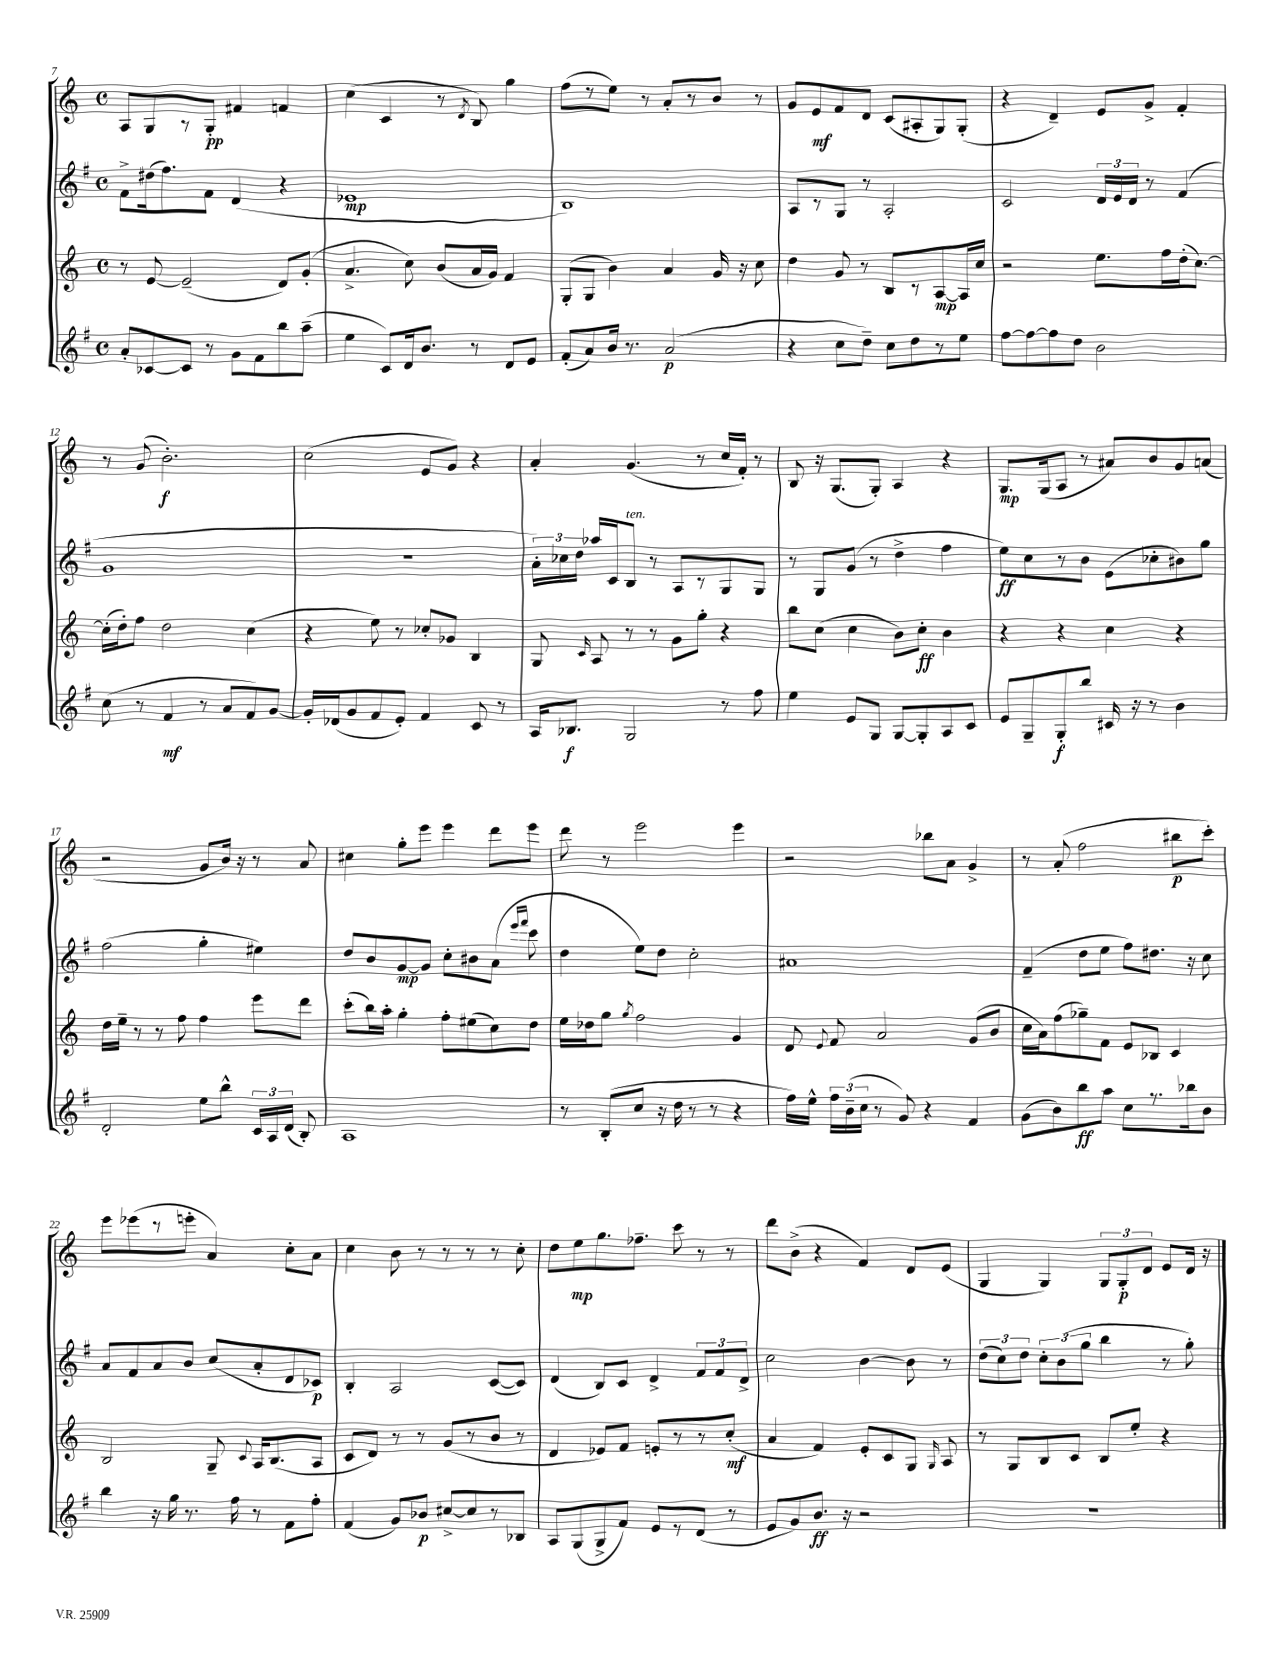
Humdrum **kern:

**kern	**kern	**kern	**kern
*staff4	*staff3	*staff2	*staff1
*clefG2	*clefG2	*clefG2	*clefG2
*k[f#]	*k[]	*k[f#]	*k[]
*M4/4	*M4/4	*M4/4	*M4/4
*met(c)	*met(c)	*met(c)	*met(c)
8a'/L	8r	8f#^\L	8A/L
[8c-/	[8e/	(16dd#\k	8G/
.	.	8.ff#\)	.
8c-/]J	(2e~/]	.	8r
8r	.	8f#\J	8G'/J
8g\L	.	(4d/	4f#/
8f#\	.	.	.
8bb\	8d/L)	4r	4f/
(8aa~\J	(8g'/J	.	.
=	=	=	=
4ee\	4.a^/	1e-	(4cc\
8c/L)	.	.	4c/
16d/k	8cc\)	.	.
8.b/J	.	.	.
.	(8b/L	.	8r
.	.	.	8qd/
8r	16a/L	.	8B/)
.	16g/JJ)	.	.
8d/L	4f/	.	4gg\
8e/J	.	.	.
=	=	=	=
(8f#'/L	(8G'/L	1B)	(8ff\L
8a/)	8G/J	.	8r
16b/Jk	4b\)	.	8ee\J)
8.r	.	.	.
.	.	.	8r
(2a/	4a/	.	8a'/L
.	.	.	8r
.	16g/	.	8b/J
.	16r	.	.
.	8cc\	.	8r
=	=	=	=
4r	4dd\	8A/L	8g/L
.	.	8r	8e/
8cc\L	8g/	8G/J	8f/
8dd~\J)	8r	8r	8d/J
8cc\L	8B/L	2A'/	(8c/L
8dd\	8r	.	8A#'/
8r	[8A/	.	8G/)
8ee\J	16A/]L	.	(8G'/J
.	16cc/JJ	.	.
=	=	=	=
[8ff#\L	2r	2c/	4r
8ff#\_	.	.	.
8ff#\]	.	.	4d~/)
8dd\J	.	.	.
2b\	8.ee\L	24d/LL	8e/L
.	.	24e/	.
.	.	24d/JJ	.
.	.	8r	8g^/J
.	16ff\L	.	.
.	(16dd'\J	(4f#/	4f'/
.	[8.cc\J)	.	.
=	=	=	=
(8cc\	(16cc'\]LL	1g	8r
.	16dd'\J)	.	.
8r	8ff\J	.	(8g/
4f#/	2dd\	.	2.b'\)
8r	.	.	.
8a/L	.	.	.
8f#/)	(4cc\	.	.
[8g/J	.	.	.
=	=	=	=
16g'/]LL	4r	1r	(2cc\
(16d-/J	.	.	.
8g/	.	.	.
8f#/	8ee\)	.	.
8e'/J)	8r	.	.
4f#/	8cc-'/L	.	8e/L
.	8g-/J	.	8g/J)
8c/	4B/	.	4r
8r	.	.	.
=	=	=	=
16A/LK	8G/	24a'\LL)	4a'/
.	.	24cc-\	.
8.B-/J	.	.	.
.	.	24dd\JJ	.
.	16qqc/	.	.
.	8A/	16aa-/LL	.
.	.	16c/J	.
2G/	8r	8B/J	(4.g/
.	8r	8r	.
.	8g\L	8A/L	.
.	8gg'\J	8r	8r
8r	4r	8G/	16cc/LL
.	.	.	16f'/JJ)
8ff#\	.	8G/J	8r
=	=	=	=
4ee\	8bb\L	8r	8B/
.	(8cc\J	8G/L	16r
.	.	.	(8.G/L
8e/L	4cc\	(8g/J	.
8G/J	.	8r	8G'/J)
[8G/L	8b\L)	4dd^\	4A/
8G'/]	8cc'\J	.	.
8A/	4b\	4ff#\	4r
8c/J	.	.	.
=	=	=	=
8e/L	4r	8ee\L)	8.G/L
8G~/	.	8cc\	.
.	.	.	(16G/k
8G'/	4r	8r	8A/J
8bb/J	.	8b\J	8r
16c#/	4cc\	(8e\L	8a#/L)
16r	.	.	.
8r	.	8cc-'\	8b/
4b\	4r	8b#\)	8g/
.	.	8gg\J	(8a/J
=	=	=	=
2d'/	16dd\LL	(2ff#\	2r
.	16ee~\JJ	.	.
.	8r	.	.
.	8r	.	.
.	8ff\	.	.
8ee\L	4ff\	4gg'\	8g/L
8bb^^\J	.	.	16b/Jk)
.	.	.	16r
24c/LL	8eee\L	4ee#\)	8r
24A/	.	.	.
(24d/JJ	.	.	.
8B'/)	8ddd\J	.	8a/
=	=	=	=
1A	(8ccc'\L	8dd/L	4cc#\
.	16bb\L)	8b/	.
.	16aa'\JJ	.	.
.	4gg'\	[8g/	8gg'\L
.	.	8g/]J	8eee\J
.	8ff'\L	8cc'\L	4eee\
.	(8ee#\	8b#\	.
.	8cc\)	(8a\J	8ddd\L
.	.	16qqeee/LL	.
.	.	16qqfff#/JJ	.
.	8dd\J	8ccc\	8eee\J
=	=	=	=
8r	16ee\LL	4dd\	8ddd\
.	16dd-\J	.	.
(8B'/L	8gg\J	.	8r
.	8qgg/	.	.
8cc/J	2ff\	8ee\L)	2eee\
16r	.	8dd\J	.
16dd\	.	.	.
8r	.	2cc'\	.
8r	.	.	.
4r	4g/	.	4eee\
=	=	=	=
16ff#\LL)	8d/	1a#	2r
16ee^^\JJ	.	.	.
.	8qqe/	.	.
24ff#\LL	8f/	.	.
(24b~\	.	.	.
24cc\JJ	.	.	.
8r	2a/	.	.
8g/)	.	.	.
4r	.	.	8bb-\L
.	.	.	8a\J
4f#/	(8g/L	.	4g^/
.	8b/J	.	.
=	=	=	=
(8g\L	16cc\LL	(4f#~/	8r
.	16a\J)	.	.
8b\)	(8ff\	.	(8a'/
8bb\	8gg-~\)	8dd\L	2ff\
8aa\J	8f\J	8ee\J	.
8cc\L	8e/L	8ff#\L)	.
8.r	8B-/J	8.dd#\J	.
.	4c/	.	8bb#\L
16bb-\k	.	16r	.
8b\J	.	8cc\	8ccc'\J)
=	=	=	=
4bb\	2B/	8a/L	8eee\L
.	.	8f#/	(8eee-\
16r	.	8a/	8r
16gg\	.	.	.
8.r	.	8b/J	8eee'\J
.	8G~/	(8cc/L	4a/)
16ff#\	.	.	.
.	8qqc/	.	.
8r	16A/LK	8a'/	.
.	(8.B/	.	.
8f#\L	.	8d/	8cc'\L
8ff#'\J	8A/J	8c-/J)	8a\J
=	=	=	=
(4f#/	8c/L	4B'/	4cc\
.	8d/J)	.	.
8g/L)	8r	2A/	8b\
8b-/J	8r	.	8r
[8cc#^/L	(8g/L	.	8r
8cc#/]	8r	.	8r
8r	8b/J	([8c/L	8r
8B-/J	8r	8c/]J)	8cc'\
=	=	=	=
8A/L	4d/	(4d/	8dd\L
(8G/	.	.	8ee\
8G^/	8e-/L)	8B/L)	8.gg\
8f#/J)	8f/J	8c/J	.
.	.	.	8.ff-~\J
8e/L	8e'/L	4d^/	.
8r	8r	.	8ccc\
(8d/J	8r	12f#/L	8r
.	.	12f#/	.
8r	(8cc'/J	.	8r
.	.	12d^/J	.
=	=	=	=
8e/L	4a/	2cc\	8ddd\L
8g/)	.	.	(8b^\J
8.b/J	4f/)	.	4r
16r	.	.	.
2r	8e'/L	[4b\	4f/)
.	8c/	.	.
.	8G/J	8b\]	8d/L
.	16qqG/	.	.
.	8A/	8r	(8e/J
=	=	=	=
1r	8r	(12dd\L	4G/
.	.	12cc\)	.
.	8G/L	.	.
.	.	12dd\J	.
.	8B/	12cc'\L	4G/)
.	.	(12b\	.
.	8c/J	.	.
.	.	12gg\J	.
.	8B/L	4bb\	12G/L
.	.	.	12G'/
.	8ee'/J	.	.
.	.	.	12d/J
.	4r	8r	8e/L
.	.	8gg'\)	16d/Jk
.	.	.	16r
==	==	==	==
*-	*-	*-	*-
